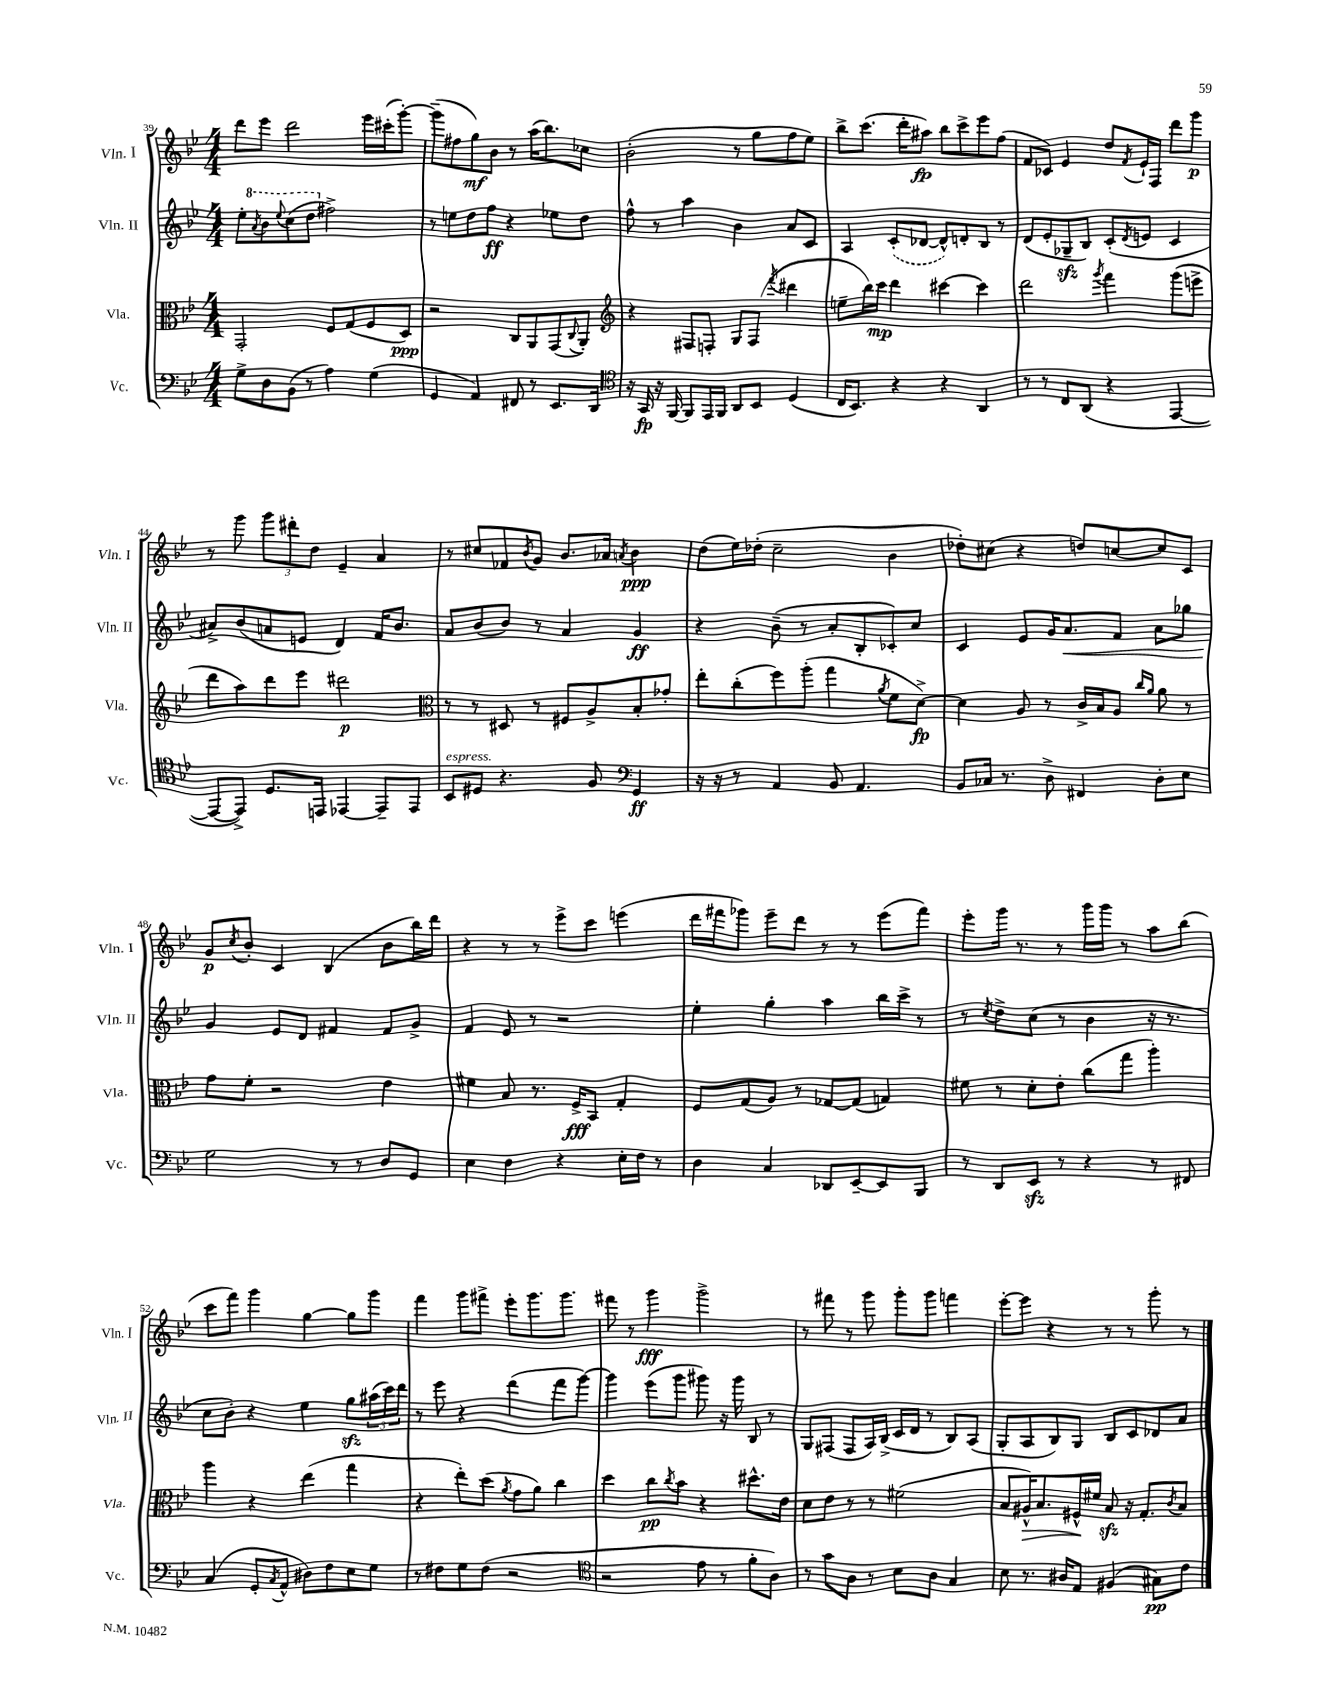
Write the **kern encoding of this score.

**kern	**kern	**kern	**kern
*staff4	*staff3	*staff2	*staff1
*clefF4	*clefC3	*clefG2	*clefG2
*k[b-e-]	*k[b-e-]	*k[b-e-]	*k[b-e-]
*M4/4	*M4/4	*M4/4	*M4/4
8G^	2GG'	8ee-'	8ddd
.	.	8qaa	.
8D	.	8bb-	8eee-
.	.	8qqeee-	.
(8BB-	.	(8ccc	2ddd
8r	.	8ddd	.
4A)	8F	2ff#^)	.
.	(8G	.	.
(4G	8F	.	16eee-
.	.	.	(16ccc#'
.	8D)	.	[8ggg')
=	=	=	=
4GG	2r	8r	(8ggg~]
.	.	8ee	8ff#
4AA)	.	8dd	8gg)
.	.	8ff	8b-
8FF#	8C	4r	8r
8r	8AA	.	(16aa
.	.	.	8.bb-)
8.EE-	(8GG	8ee-	.
.	8qqC	.	.
.	8AA')	8dd	8cc-
16DD	.	.	.
=	=	=	=
*clefC4	*clefG2	*	*
16r	4r	8ff^^	(2b-'
16GG	.	.	.
16r	.	8r	.
[16FF	.	.	.
8FF]	8F#	4aa	.
16EE-	8F'	.	.
16FF	.	.	.
8AA	8G	4b-	8r
8BB-	(8F	.	8gg
.	8qfff	.	.
(4D	4ddd#	8a	8ff
.	.	8c	8ee-)
=	=	=	=
16C	8ee~	4A	8bb-^
8.BB-)	.	.	.
.	16bb-)	.	(8.ccc
.	16ccc	.	.
4r	4ddd	(8c'	.
.	.	.	16ddd'
.	.	[8d-	8aa#)
4r	[4ccc#	8d-^^])	8bb-
.	.	8d'	8ccc^
4AA	4ccc#]	8B-	8eee-
.	.	8r	(8ff
=	=	=	=
8r	2ddd	(8d	8f
8r	.	8e-'	8c-)
8C	.	8G-~	4e-
(8AA	.	8B-)	.
.	8qggg	.	.
4r	4fff	(8c'	8dd
.	.	8qd	8qf
.	.	8e	16e-`
.	.	.	16F
[4EE-	(8ggg	4c	8ddd
.	8eee^	.	8ggg
=	=	=	=
8EE-_	8ddd	8a#^)	8r
8EE-^])	8aa)	(8b-	8ggg
8.D	8ddd	8a	12ggg
.	.	.	12ddd#'
.	8eee-	8e	.
.	.	.	12dd
16EE	.	.	.
[4EE-	2ddd#	4d)	4e-~
8EE-~]	.	16f	4a
.	.	8.b-	.
8EE-	.	.	.
=	=	=	=
*	*clefC3	*	*
8BB-	8r	8a	8r
8D#	8r	(8b-	8cc#
4.r	8D#	8b-)	8f-
.	.	.	8qb-
.	8r	8r	8g
.	8F#	4a	8.b-
8F	8A^	.	.
.	.	.	16a-
*clefF4	*	*	*
.	.	.	8qa
4GG	8B-'	4g	4b-
.	8g-'	.	.
=	=	=	=
16r	8ee-'	4r	(8dd
16r	.	.	.
8r	(8cc'	.	16ee-)
.	.	.	(16dd-'
4AA	8ff)	(8b-~	2cc~
.	(8aa'	8r	.
8BB-	4gg	8a'	.
4.AA	.	8B-'	.
.	8qa	.	.
.	8f	8c-')	4b-
.	[8d^)	8cc	.
=	=	=	=
8BB-	4d]	4c	8dd-')
16C-	.	.	(8cc#
8.r	.	.	.
.	8A	8e-	4r
8D^	8r	16g	.
.	.	8.a	.
4FF#	16c^	.	8dd)
.	16B-	.	.
.	8A	8f	[8cc
.	16qqcc	.	.
.	16qqa	.	.
8D'	8a	8a	8cc]
8E-	8r	8gg-	8c
=	=	=	=
2G	8g	4g	8g
.	.	.	8qcc
.	8f'	.	8b-'
.	2r	8e-	4c
.	.	8d	.
8r	.	4f#	(4B-
8r	.	.	.
8D	4e-	8f#	8b-
8GG	.	8g^	16bb-)
.	.	.	16ddd
=	=	=	=
4E-	4f#	4f	4r
4F	8B-	8e-	8r
.	8.r	8r	8r
4r	.	2r	8eee-^
.	16F^	.	.
.	8BB-	.	8ccc
16E-'	4G'	.	(4eee
16F	.	.	.
8r	.	.	.
=	=	=	=
4D	8F	4ee-'	16ddd
.	.	.	16fff#
.	(8G	.	8ggg-)
4C	8A)	4gg'	8eee-~
.	8r	.	8ddd
8DD-	[8G-	4aa	8r
[8EE-~	(8G-]	.	8r
8EE-]	4G)	16bb-	(8eee-
.	.	16ccc^	.
8BBB-	.	8r	8fff#)
=	=	=	=
8r	8f#	8r	8eee-'
.	.	8qcc	.
8DD	8r	8dd^	16ggg
.	.	.	8.r
8EE-	8d'	(8cc	.
8r	8e-'	8r	8r
4r	(8cc	4b-	16ggg
.	.	.	16ggg
.	8gg	.	8r
8r	4aa')	16r	8aa
.	.	8.r	.
8FF#	.	.	(8bb-
=	=	=	=
(4C	4aa	8cc	8ccc
.	.	8b-')	8fff)
8GG'	4r	4r	4ggg
8qC	.	.	.
8AA^^	.	.	.
8D#)	(4ee-	4ee-	[4gg
8F	.	.	.
8E-	4gg	8gg	8gg]
8G	.	(24aa#	8ggg
.	.	24ccc)	.
.	.	24ddd	.
=	=	=	=
8r	4r	8r	4fff
8F#	.	8eee-	.
8G	8ee-')	4r	8ggg
(8F#	(8dd	.	8fff#^
.	8qa	.	.
2r	8g	(4ddd	8eee-'
.	8a)	.	8.ggg
.	4cc	8fff	.
.	.	.	8.ggg
.	.	[8ggg)	.
=	=	=	=
*clefC4	*	*	*
2r	4dd	4ggg]	8fff#
.	.	.	8r
.	8cc	(8eee-	4ggg
.	8qcc	.	.
.	8b-	8ggg	.
8e-	4r	8ggg#)	2ggg^
8r	.	16r	.
.	.	16ggg#	.
8f'	8.dd#^^	8B-	.
8A)	.	8r	.
.	16e-	.	.
=	=	=	=
8r	8d	8G	8r
8g	8e-	(8F#	8fff#
8A	8r	8F#	8r
8r	8r	16A)	8ggg
.	.	(16B-^	.
8B-	(2f#	16c	8ggg'
.	.	16d	.
8A	.	8r	8ggg
4G	.	8B-)	4fff
.	.	(8A	.
=	=	=	=
8B-	8B-	8G'	[8eee-'
8.r	16A#^^)	8A	8eee-]
.	8.B-	.	.
.	.	8B-)	4r
16A#	.	.	.
8E-	16F#^^	8G	.
.	16f#	.	.
(4F#	8B-	8B-	8r
.	16r	8c	8r
.	8.G'	.	.
8G#)	.	8d-	8ggg'
.	8qc	.	.
8c	8B-	8a	8r
==	==	==	==
*-	*-	*-	*-
